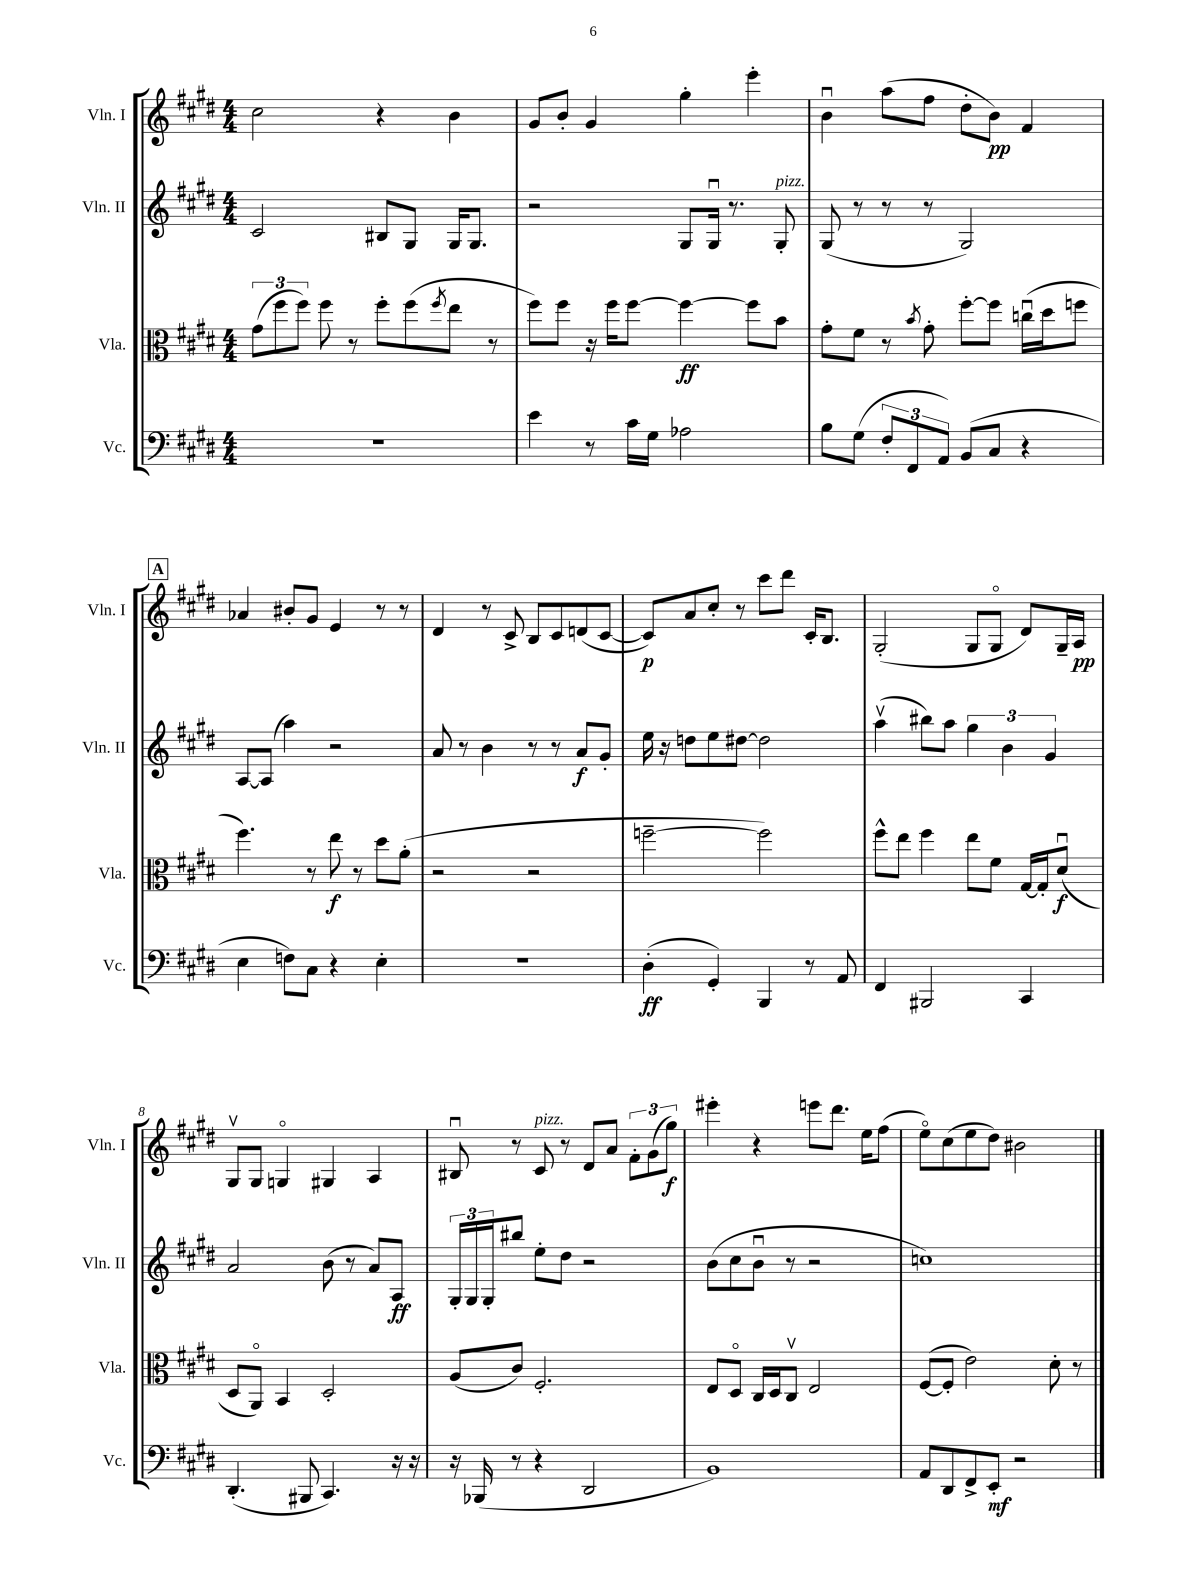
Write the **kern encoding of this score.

**kern	**kern	**kern	**kern
*staff4	*staff3	*staff2	*staff1
*clefF4	*clefC3	*clefG2	*clefG2
*k[f#c#g#d#]	*k[f#c#g#d#]	*k[f#c#g#d#]	*k[f#c#g#d#]
*M4/4	*M4/4	*M4/4	*M4/4
1r	(12g#\L	2c#/	2cc#\
.	12ff#\	.	.
.	12ff#\J)	.	.
.	8ff#\	.	.
.	8r	.	.
.	8ff#'\L	8B#/L	4r
.	(8ff#\	8G#/J	.
.	8qff#/	.	.
.	8ee\J	16G#/LK	4b\
.	.	8.G#/J	.
.	8r	.	.
=	=	=	=
4e\	8ff#\L)	2r	8g#/L
.	8ff#\J	.	8b'/J
8r	16r	.	4g#/
.	16ff#\LK	.	.
16c#\LL	[8ff#\J	.	.
16G#\JJ	.	.	.
2A-\	4ff#\_	8G#/L	4gg#'\
.	.	16G#u/Jk	.
.	.	8.r	.
.	8ff#\]L	.	4eee'\
.	8b\J	8G#'/	.
=	=	=	=
8B\L	8g#'\L	(8G#/	4bu\
(8G#\J	8f#\J	8r	.
12F#'/L	8r	8r	(8aa\L
12FF#/	.	.	.
.	8qb/	.	.
.	8g#'\	8r	8ff#\J
12AA/J)	.	.	.
(8BB/L	[8ff#'\L	2G#/)	8dd#'\L
8C#/J	8ff#\]J	.	8b\J)
4r	(16ccu\LL	.	4f#/
.	16dd#\J	.	.
.	8ff\J	.	.
=	=	=	=
4E\	4.ff#\)	[8A/L	4a-/
.	.	(8A/]J	.
8F\L)	.	4aa\)	8b#'/L
8C#\J	8r	.	8g#/J
4r	8ee\	2r	4e/
.	8r	.	.
4E'\	8dd#\L	.	8r
.	(8a'\J	.	8r
=	=	=	=
1r	2r	8a/	4d#/
.	.	8r	.
.	.	4b\	8r
.	.	.	8c#^/
.	2r	8r	8B/L
.	.	8r	8c#/
.	.	8a/L	(8d/
.	.	8g#'/J	[8c#/J
=	=	=	=
(4D#'\	[2ff~\	16ee\	8c#/]L)
.	.	16r	.
.	.	8dd\L	8a/
4GG#'/)	.	8ee\	8cc#'/J
.	.	[8dd#\J	8r
4BBB/	2ff\])	2dd#\]	8ccc#\L
.	.	.	8ddd#\J
8r	.	.	16c#'/LK
.	.	.	8.B/J
8AA/	.	.	.
=	=	=	=
4FF#/	8ff#^^\L	(4aav\	(2G#'/
.	8ee\J	.	.
2BBB#/	4ff#\	8bb#\L)	.
.	.	8aa\J	.
.	8ee\L	6gg#\	8G#/L
.	8f#\J	.	8G#o/J
.	.	6b\	.
4CC#/	[16G#/LL	.	8d#/L)
.	16G#'/]J	.	.
.	.	6g#/	.
.	(8d#u/J	.	16G#~/L
.	.	.	16A/JJ
=	=	=	=
(4.DD#'/	8D#/L	2a/	8G#v/L
.	8AAo/J)	.	8G#/J
.	4BB/	.	4Go/
8BBB#/	.	.	.
4.CC#/)	2D#'/	(8b\	4G#/
.	.	8r	.
.	.	8a/L)	4A/
16r	.	8A/J	.
16r	.	.	.
=	=	=	=
16r	(8A/L	24G#'/LL	8B#u/
.	.	24G#/	.
(16BBB-/	.	.	.
.	.	24G#'/J	.
8r	8c#/J)	8bb#/J	8r
4r	2.F#'/	8ee'\L	8c#/
.	.	8dd#\J	8r
2DD#/	.	2r	8d#/L
.	.	.	8a/J
.	.	.	12f#'\L
.	.	.	(12g#\
.	.	.	12gg#\J)
=	=	=	=
1BB)	8E/L	(8b\L	4eee#'\
.	8D#o/J	8cc#\	.
.	16C#/LL	8bu\J	4r
.	16D#/J	.	.
.	8C#v/J	8r	.
.	2E/	2r	8eee\L
.	.	.	8.ddd#\J
.	.	.	16ee\LK
.	.	.	(8ff#\J
=	=	=	=
8AA/L	([8F#/L	1cc)	8eeo\L)
8DD#/	8F#'/]J	.	(8cc#\
8FF#^/	2e\)	.	8ee\
8EE'/J	.	.	8dd#\J)
2r	.	.	2b#\
.	8d#'\	.	.
.	8r	.	.
==	==	==	==
*-	*-	*-	*-
